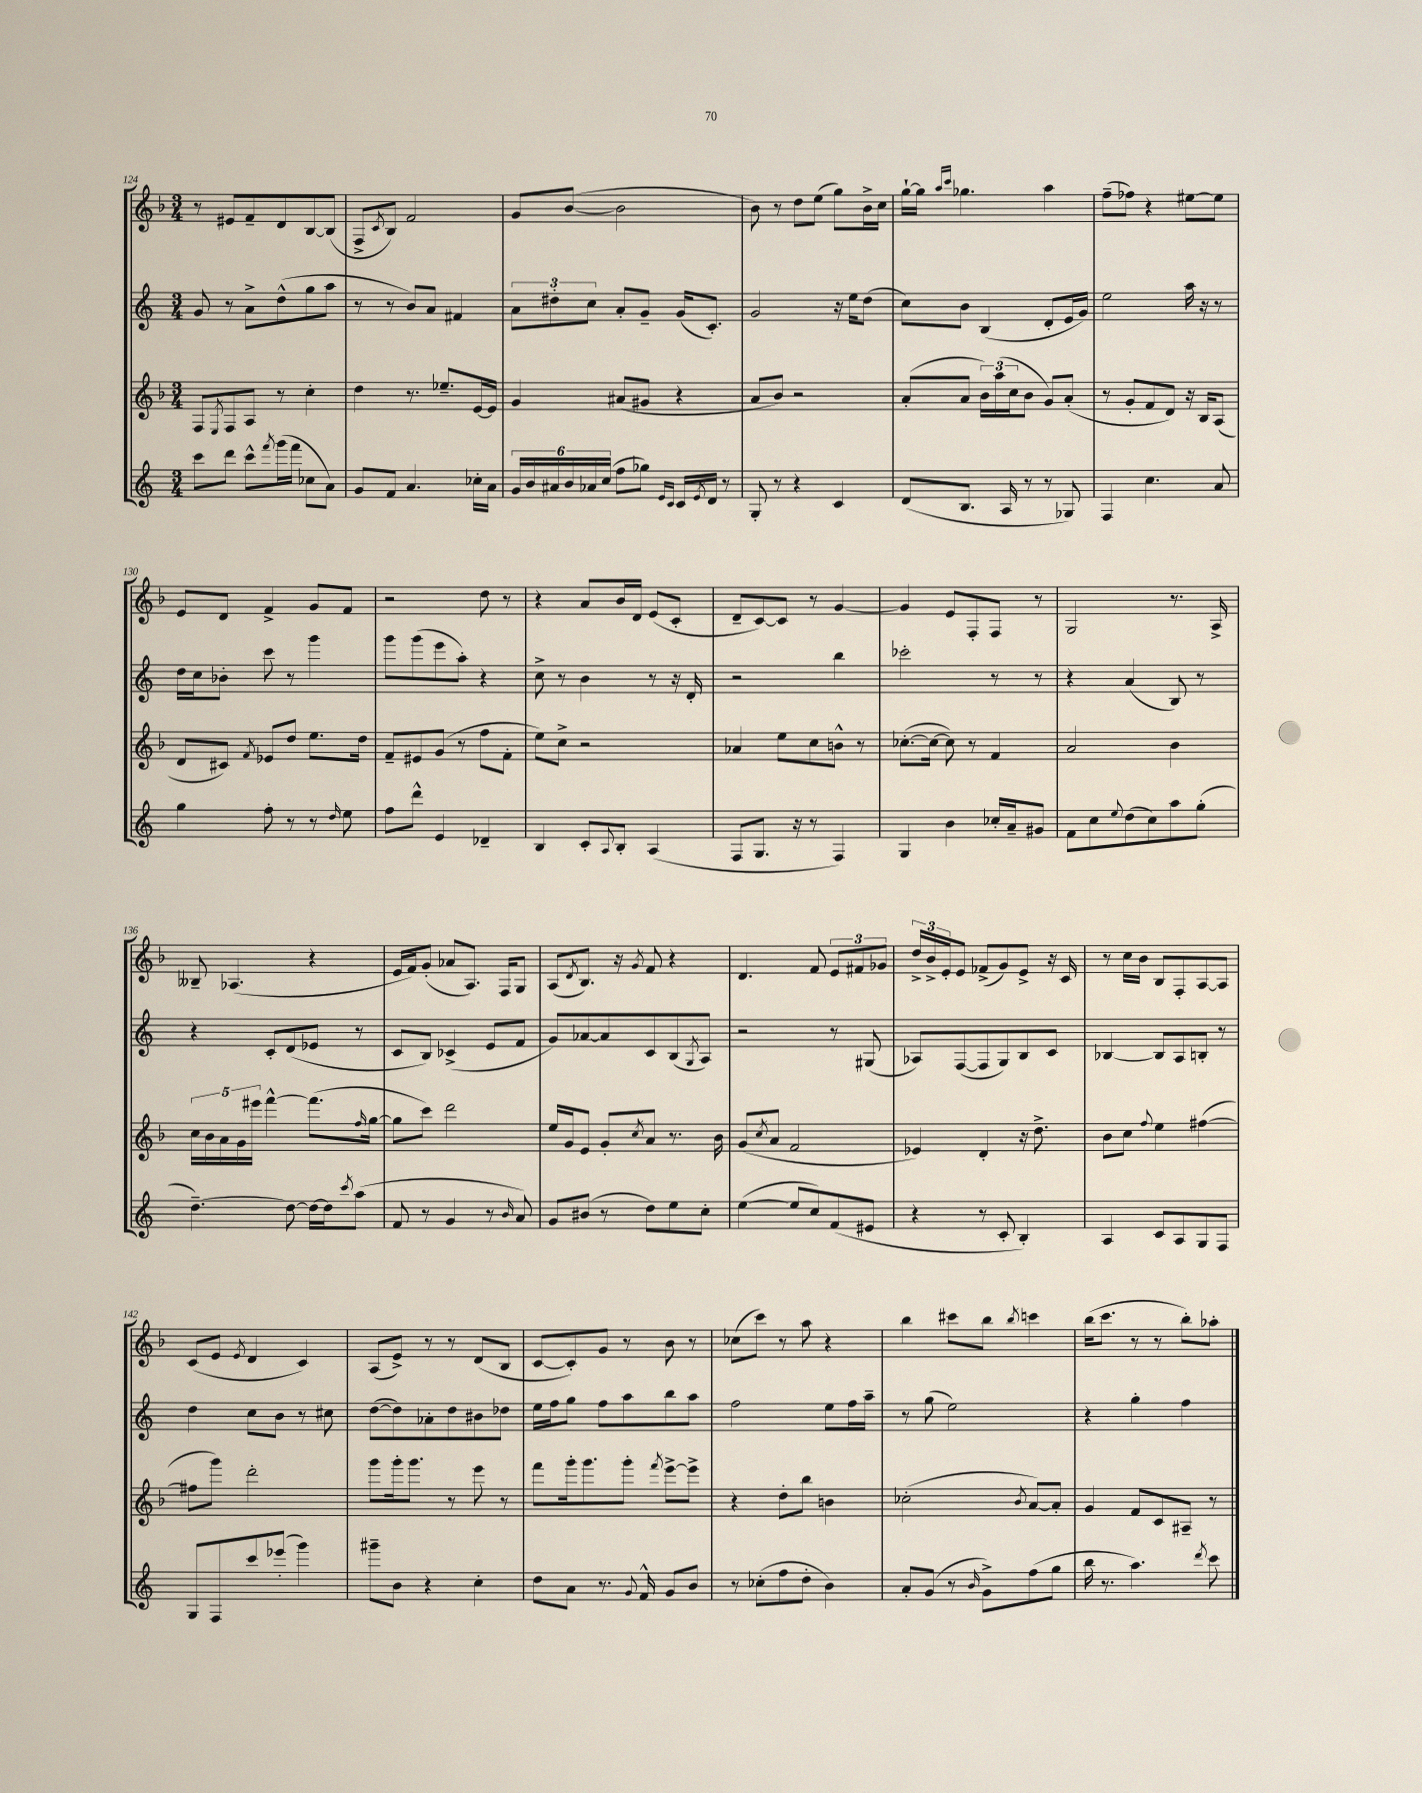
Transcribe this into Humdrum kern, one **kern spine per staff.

**kern	**kern	**kern	**kern
*staff4	*staff3	*staff2	*staff1
*clefG2	*clefG2	*clefG2	*clefG2
*k[]	*k[b-]	*k[]	*k[b-]
*M3/4	*M3/4	*M3/4	*M3/4
8ccc\L	8F/L	8g/	8r
.	8qE/	.	.
8ddd\J	8F/	8r	8e#/L
8ccc^^\L	8A/J	8a^\L	8f~/
8qfff/	.	.	.
(16ggg\L	8r	(8dd^^\	8d/
16fff\JJ	.	.	.
8cc-\L	4cc'\	8gg\	[8B-/
8a\J)	.	8aa\J	(8B-/]J
=	=	=	=
8g/L	4dd\	8r	8F^/L
.	.	.	8qc/
8f/J	.	8r	8B-/J)
4.a/	8.r	8b/L)	2f/
.	.	8a/J	.
.	8.ee-~/L	.	.
.	.	4f#/	.
16cc-'\LL	[16e/L	.	.
16a\JJ	16e/]JJ	.	.
=	=	=	=
24g/LL	4g/	12a\L	8g/L
24b/	.	.	.
24a#/	.	12dd#'\	.
24b/	.	.	([8b-/J
24a-/	.	12cc\J	.
(24cc/JJ	.	.	.
8ff\L	(8a#/L	8a'/L	2b-\]
8gg-\J)	8g#/J	8g~/J	.
16qqe/LL	.	.	.
16qqc/JJ	.	.	.
16c/LL	4r	(16g/LK	.
8qe/	.	.	.
16d/JJ	.	8.c'/J)	.
8r	.	.	.
=	=	=	=
8G'/	8a/L	2g/	8b-\)
8r	8b-/J)	.	8r
4r	2r	.	8dd\L
.	.	.	(8ee\J
4c/	.	16r	8gg\L)
.	.	16ee\LK	.
.	.	(8dd\J	16b-^\L
.	.	.	16cc\JJ
=	=	=	=
(8d/L	(8a'/L	8cc\L)	[16gg`\LL
.	.	.	16gg\]JJ
.	.	.	16qqaa/LL
.	.	.	16qqccc/JJ
8.B/J	8a/J	8b\J	4.gg-\
.	24b-\LL)	(4B/	.
.	(24aa\	.	.
16A/	.	.	.
.	24cc\J	.	.
8r	8b-\J	.	.
8r	8g/L)	8d'/L	4aa\
8G-/)	(8a'/J	16e/L	.
.	.	16g/JJ)	.
=	=	=	=
4F/	8r	2ee\	(8ff~\L
.	8g'/L	.	8ff-\J)
4.cc\	8f/	.	4r
.	8d/J)	.	.
.	16r	16aa\	[8ee#\L
.	16B-/LK	16r	.
8a/	(8A/J	8r	8ee#\]J
=	=	=	=
4gg\	8d/L	16dd\LL	8e/L
.	.	16cc\J	.
.	8c#/J)	8b-'\J	8d/J
.	8qf/	.	.
8ff'\	8e-/L	8ccc\	4f^/
8r	8dd/J	8r	.
8r	8.ee\L	4ggg\	8g/L
16qqdd/	.	.	.
8ee\	.	.	8f/J
.	16dd\Jk	.	.
=	=	=	=
8ff\L	8f~/L	8ggg\L	2r
8ddd^^\J	8e#/	(8ggg\	.
4e/	(8g/J	8eee\	.
.	8r	8aa'\J)	.
4d-~/	8ff\L	4r	8dd\
.	8f'\J	.	8r
=	=	=	=
4B/	8ee\L)	8cc^\	4r
.	8cc^\J	8r	.
8c'/L	2r	4b\	8a/L
8qqA/	.	.	.
8B'/J	.	.	16b-/L
.	.	.	16d/JJ
(4A/	.	8r	(8e/L
.	.	16r	8c'/J
.	.	16d'/	.
=	=	=	=
8F/L	4a-/	2r	8d~/L
8.G/J	.	.	[8c/)
.	8ee\L	.	8c/]J
16r	.	.	.
8r	8cc\	.	8r
4F/)	8b^^\J	4bb\	[4g/
.	8r	.	.
=	=	=	=
4G/	([8.cc-'\L	2ccc-'\	4g/]
.	16cc-\_Jk	.	.
4b\	8cc-\])	.	8e/L
.	8r	.	8F'/
16cc-'/LL	4f/	8r	8F/J
16a~/J	.	.	.
8g#/J	.	8r	8r
=	=	=	=
8f\L	2a/	4r	2G/
8cc\	.	.	.
8qqee/	.	.	.
(8dd\	.	(4a/	.
8cc\)	.	.	.
8aa\	4b-\	8B/)	8.r
(8gg'\J	.	8r	.
.	.	.	16A^/
=	=	=	=
[4.dd~\)	20cc\LL	4r	8B--~/
.	20b-\	.	.
.	20a\	.	.
.	.	.	(4.A-/
.	20g\	.	.
.	20eee#\JJ	.	.
.	[4fff^^\	8c'/L	.
8dd\_	.	(8d/	.
16dd\_LL	(8.fff\]L	8e-/J	4r
16dd\]J	.	.	.
8qccc/	.	.	.
(8aa\J	.	8r	.
.	16qqff/	.	.
.	[16gg\Jk	.	.
=	=	=	=
8f/	8gg\]L	8c/L	16e/LL
.	.	.	16f/J)
8r	8ccc\J)	8B/J)	(8g'/J
4g/	2ddd\	(4c-^/	8a-/L
.	.	.	8.A/J)
8r	.	8e/L	.
.	.	.	16F/LK
16qqb/	.	.	.
8a/)	.	8f/J	8G/J
=	=	=	=
8g/L	16ee/LL	8g/L)	(8A/L
.	16g/J	.	.
.	.	.	8qd/
(8b#/J	8e/J	[8a-/	8.B-/J)
8r	8g'/L	8a-/]	.
.	.	.	16r
.	8qcc/	.	8qg/
8dd\L)	8a/J	8c/	8f/
8ee\	8.r	(8B/	4r
.	.	8qG/	.
8cc'\J	.	8A/J)	.
.	16b-\	.	.
=	=	=	=
([4ee\	(8g/L	2r	4.d/
.	8qcc/	.	.
.	8a/J	.	.
8ee/]L	2f/	.	.
8cc/)	.	.	8f/
(8f/	.	8r	12e/L
.	.	.	12f#/
8e#/J	.	(8G#/	.
.	.	.	12g-/J
=	=	=	=
4r	4e-/)	8A-/L)	24dd^/LL
.	.	.	24b-^/
.	.	.	24e'/J
.	.	([8F/	8e/J
8r	4d'/	8F/]	(8f-^/L
8c'/	.	8G/)	8g/)
4B'/)	16r	8B/	8e^/J
.	8.dd^\	.	.
.	.	8c/J	16r
.	.	.	16c/
=	=	=	=
4A/	8b-\L	[4B-/	8r
.	8cc\J	.	16cc\LL
.	.	.	16b-\JJ
.	8qqff/	.	.
8c/L	4ee\	8B-/]L	8B-/L
8A/	.	8A/	8F'/
8G/	([4ff#\	8B'/J	[8A/
8F/J	.	8r	8A/]J
=	=	=	=
8G/L	8ff#\]L	4dd\	(8c/L
8F/	8ggg\J)	.	8e/J
.	.	.	8qe/
8ccc/	2ddd'\	8cc\L	4d/
(8eee-'/J	.	8b\J	.
4ggg\)	.	8r	4c/)
.	.	8cc#\	.
=	=	=	=
8ggg#~\L	8ggg\L	([8dd\L	(8A/L
8b\J	16ggg'\k	8dd\])	8e^/J)
.	8.ggg\J	.	.
4r	.	8a-'\	8r
.	8r	8dd\	8r
4cc'\	8eee\	8b#\	(8d/L
.	8r	8dd-\J	8B-/J
=	=	=	=
8dd\L	8fff\L	16ee\LL	[8c/L
.	.	16ff\J	.
8a\J	16ggg'\k	8gg\J	8c'/])
.	8.ggg\	.	.
8.r	.	8ff\L	8g/J
.	8ggg'\J	8aa\	8r
8qqg/	.	.	.
16f^^/	.	.	.
.	8qfff/	.	.
8g/L	[8eee^\L	8bb\	8b-\
8b/J	8eee^\]J	8aa\J	8r
=	=	=	=
8r	4r	2ff\	(8cc-\L
(8cc-'\L	.	.	8ccc\J)
8ff\	8dd'\L	.	8r
8dd'\J	8bb-\J	.	8aa\
4b\)	4b\	8ee\L	4r
.	.	16ff\L	.
.	.	16aa~\JJ	.
=	=	=	=
8a'/L	(2cc-'\	8r	4bb-\
(8g/J	.	(8gg\	.
8r	.	2ee\)	8ccc#\L
16qqb/	.	.	.
8g^\L)	.	.	8bb-\J
.	8qb-/	.	8qbb-/
(8ff\	[8a/L)	.	4ccc\
8gg\J	8a'/]J	.	.
=	=	=	=
16bb\	4g/	4r	(16bb-\LK
8.r	.	.	8.ccc\J
4.aa\)	8f/L	4gg'\	8r
.	8c/	.	8r
.	8A#~/J	4ff\	8bb-'\L)
8qddd/	.	.	.
8ccc\	8r	.	8aa-'\J
==	==	==	==
*-	*-	*-	*-
